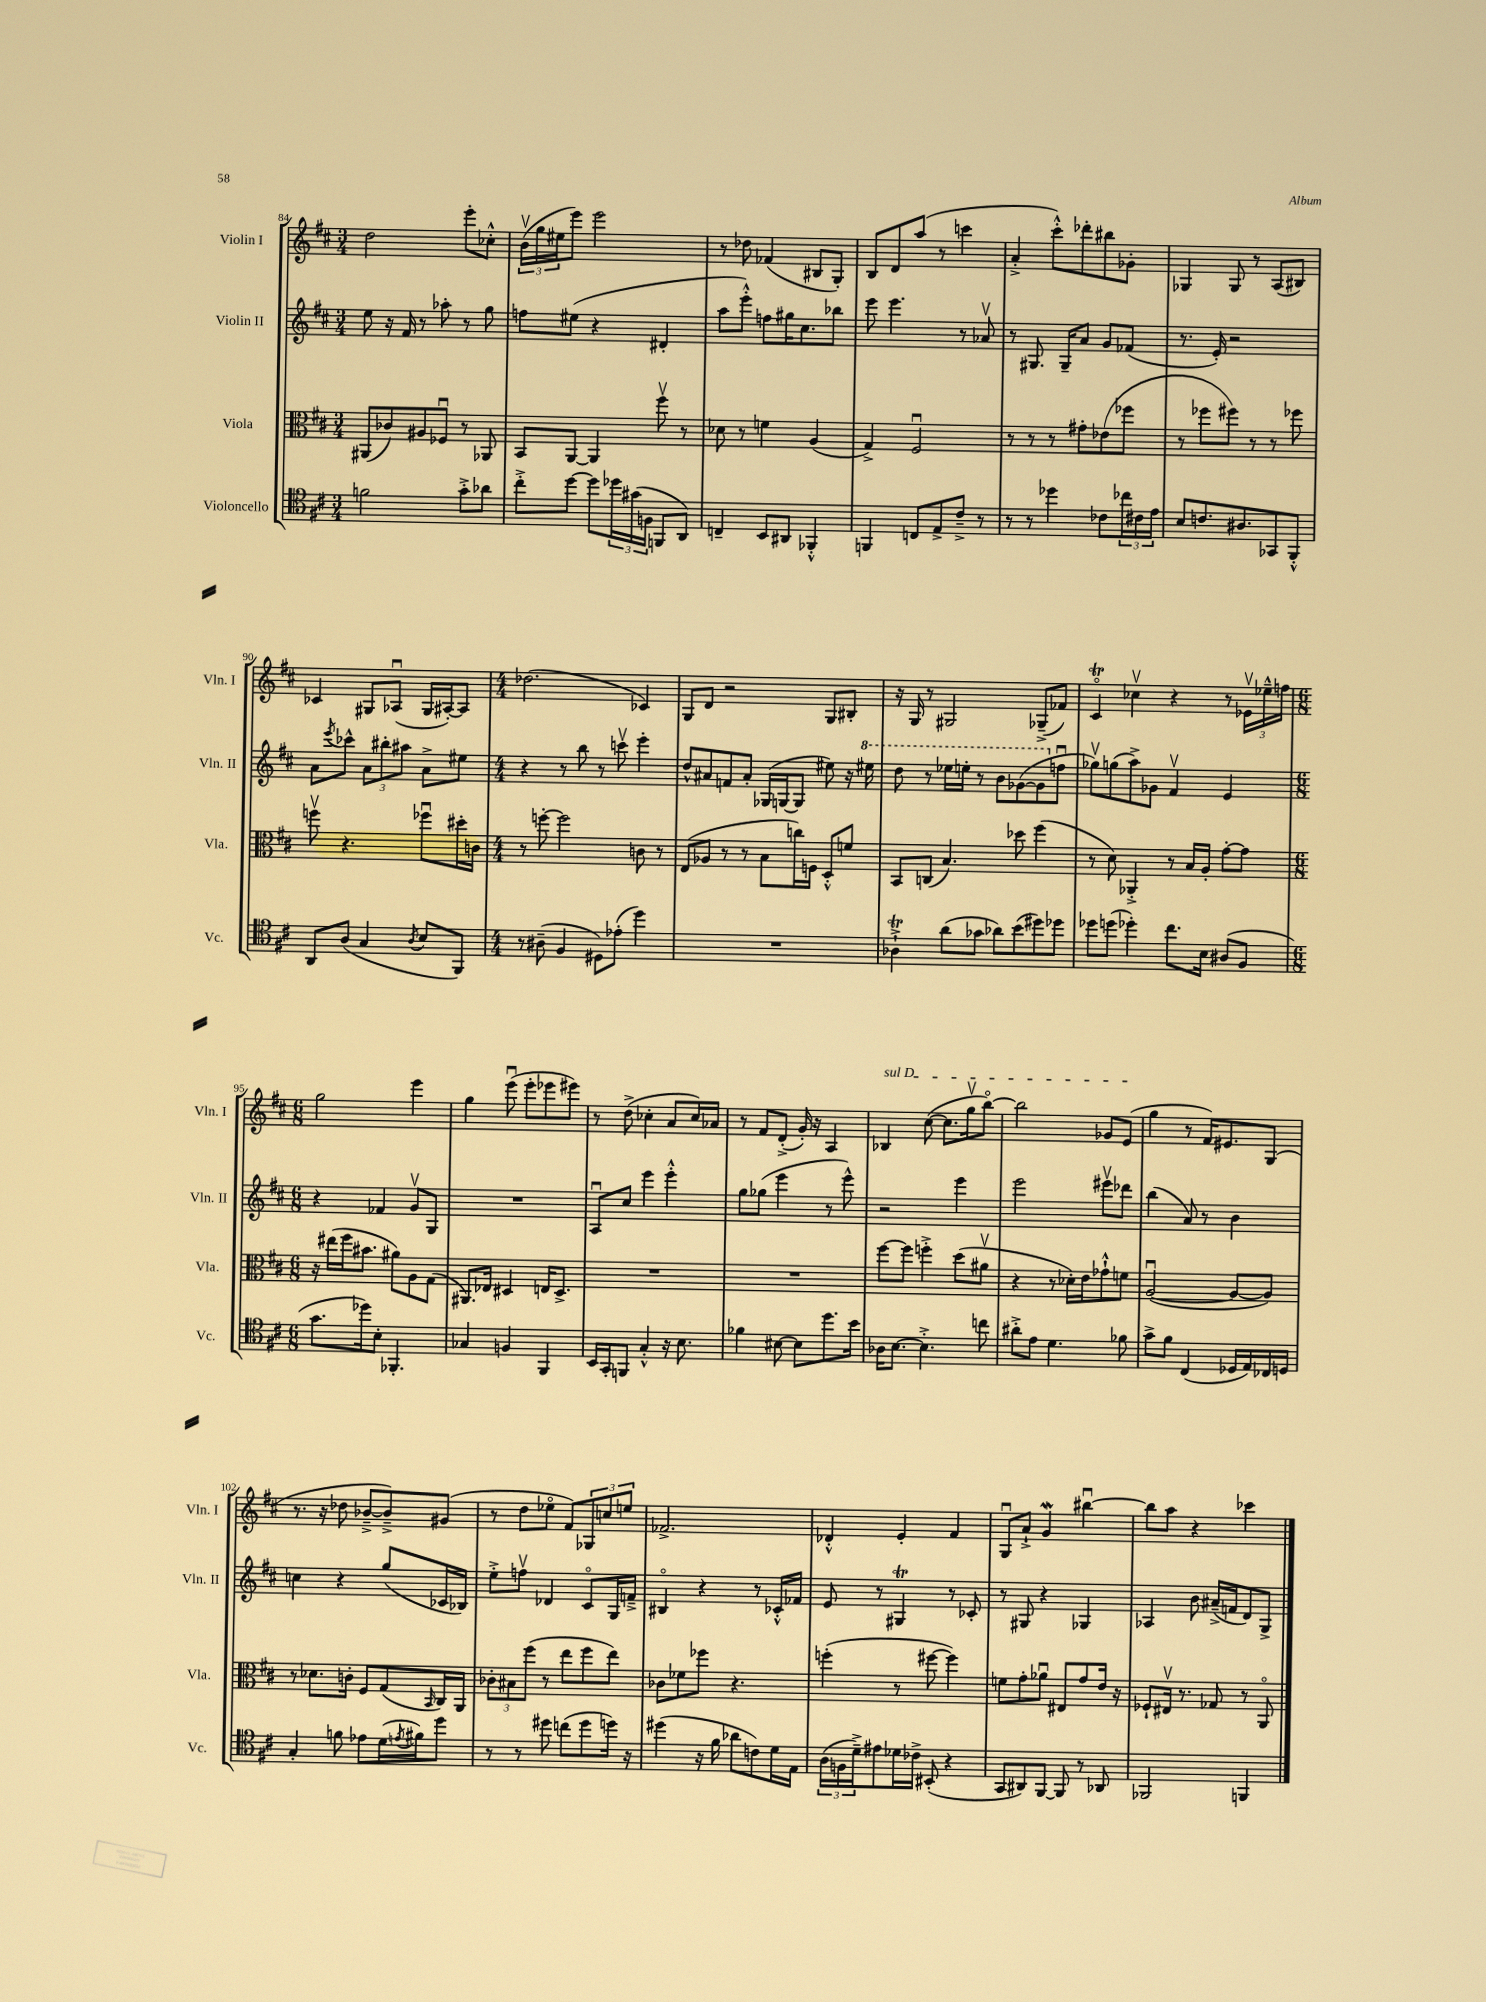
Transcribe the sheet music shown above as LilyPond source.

<<
\new StaffGroup <<
\new Staff = "s0" \with { instrumentName = "Violin I" shortInstrumentName = "Vln. I" } {
    \clef treble \key d \major \numericTimeSignature \time 3/4
    d''2 e'''8-. ces''8-.-^ |
    \tuplet 3/2 { b'16\upbow( g''16 eis''16 } e'''8) e'''2 |
    r8 des''8 fes'4( bis8 g8-.) |
    b8 d'8 a''8( r8 c'''4 |
    a'4-.-> cis'''8-.-^) des'''8-. bis''8 ges'8-. |
    ges4 ges8 r8 a8( bis8) |
    ces'4 gis8 aes8\downbow( gis16 ais16~-.) ais8 |
    \numericTimeSignature \time 4/4 des''2.( ces'4) |
    g8 d'8 r2 g8 bis8-. |
    r16 g16 r8 gis2 ges8--->( fes'8) |
    cis'4\flageolet\trill ces''4\upbow r4 r8 \tuplet 3/2 { ees'16\upbow ees''16---^ f''16 } |
    \numericTimeSignature \time 6/8 g''2 e'''4 |
    g''4 e'''8\downbow( e'''8-. ees'''8 eis'''8) |
    r8 d''8->( ces''4-. a'8 ces''16) aes'16 |
    r8 fis'8 d'8-.->( g'16-.) r16 a4 |
    \once \override TextSpanner.bound-details.left.text = \markup { \italic "sul D" } bes4\startTextSpan cis''8~( cis''8. g''16\upbow b''8~\flageolet) |
    b''2 ges'8 e'8\stopTextSpan( |
    g''4 r8 fis'16) eis'8. g8( |
    r8. r16 des''8 bes'8~---> bes'8--->) gis'8( |
    r8 d''8 ees''8\flageolet fis'8) \tuplet 3/2 { ges8 c''8 e''8 } |
    fes'2.-> |
    des'4-.-^ e'4-. fis'4 |
    g8\downbow a'8-!-> g'4\mordent bis''4~\downbow |
    bis''8 a''8 r4 ces'''4 \bar "|." |
}
\new Staff = "s1" \with { instrumentName = "Violin II" shortInstrumentName = "Vln. II" } {
    \clef treble \key d \major \numericTimeSignature \time 3/4
    e''8 r16 fis'16 r8 aes''8-. r8 g''8 |
    f''8 eis''8( r4 dis'4-. |
    a''8 e'''8-.-^) f''8 gis''16 cis''8. bes''8 |
    e'''8 e'''4. r8 aes'8\upbow |
    r8 gis8. gis16-- a'8 g'8 fes'8( |
    r8. e'16-.) r2 |
    a'8 \acciaccatura { e'''8 } ces'''8-^ \tuplet 3/2 { a'8 bis''8-. ais''8 } a'8-> eis''8 |
    \numericTimeSignature \time 4/4 r4 r8 b''8 r8 c'''8\upbow e'''4-. |
    d''8-^ ais'8 f'8 ais'8-. ges16( g16~ g8 eis''8) r16 \ottava #1 eis'''16 |
    d'''8 r8 ees'''16 e'''16-. r8 b''8 ges''8~( ges''8 \ottava #0 f''8\downbow |
    ges''8\upbow) g''8( a''8->) ges'8 fis'4\upbow e'4 |
    \numericTimeSignature \time 6/8 r4 fes'4 g'8\upbow g8 |
    R2. |
    a8\downbow cis''8 e'''4 e'''4-.-^ |
    g''8 ges''8( e'''4 r8 e'''8-^) |
    r2 e'''4 |
    e'''2 eis'''8\upbow des'''8 |
    b''4( a'8) r8 b'4 |
    c''4 r4 g''8( ces'16 bes16) |
    e''8-.-> f''8\upbow des'4 cis'8\flageolet g16 f'16---> |
    bis4\flageolet r4 r8 ces'16-.-^ fes'16 |
    e'8 r8 gis4\trill r8 ces'8-. |
    r8 gis8 r4 ges4 |
    aes4 b'8 ais'16--->( f'16 d'8) g8-> \bar "|." |
}
\new Staff = "s2" \with { instrumentName = "Viola" shortInstrumentName = "Vla." } {
    \clef alto \key d \major \numericTimeSignature \time 3/4
    ais,8( ces'8) ais8 fes8\downbow r8 aes,8 |
    b,8 a,8~ a,4 fis''8\upbow r8 |
    des'8 r8 f'4 a4( |
    g4->) fis2\downbow |
    r8 r8 r8 gis'8-. ees'8( fes''8 |
    r8 fes''8 fis''8) r8 r8 fes''8 |
    f''8\upbow r4. fes''8\downbow dis''16-. c'16 |
    \numericTimeSignature \time 4/4 r8 f''8~-. f''2 c'8 r8 |
    e8( aes8 r8 r8 b8 c''16) f16 d8-.-^ f'8 |
    b,8 c8( b4.) des''8 fis''4( |
    r8 d'8) aes,4-.-> r8 b16 a16-. g'8~-. g'8 |
    \numericTimeSignature \time 6/8 r16 eis''16( fis''16 bis'8. ais'8) a8 g8( |
    ais,8.) ees16 dis4 e16 dis8.-> |
    R2. |
    R2. |
    fis''8~ fis''8 f''4-.-> d''8( ais'8\upbow |
    r4 r8 des'16-.) e'16 ges'8-!-^ f'8 |
    a2~\downbow( a8~ a8) |
    r8 des'8. c'16-. fis8 g8( \grace { b,16 } cis16) a,16 |
    \tuplet 3/2 { ces'8-. bis8 fis''8( } r8 e''8 fis''8 e''8) |
    ces'8 fes'8 fes''8 r4. |
    f''4-.( r8 fis''8~ fis''4) |
    f'8 g'8-. aes'8\downbow eis8 g'8 e'16 r16 |
    fes8-! eis16\upbow r8. ges8 r8 a,8\flageolet \bar "|." |
}
\new Staff = "s3" \with { instrumentName = "Violoncello" shortInstrumentName = "Vc." } {
    \clef tenor \key d \major \numericTimeSignature \time 3/4
    f'2 g'8-.-> aes'8 |
    cis''8-.-> d''8~ d''8 \tuplet 3/2 { des''16 gis'16( f16 } f,8 a,8) |
    c4-- b,8 ais,8 fes,4-.-^ |
    f,4 c8 e8-> cis'8---> r8 |
    r8 r8 des''4 ces'8 \tuplet 3/2 { ces''16 cis'16 e'16 } |
    b8 c'8. ais8. ges,8 fis,8-.-^ |
    a,8 a8( g4 \acciaccatura { a8 } b8 fis,8) |
    \numericTimeSignature \time 4/4 r8 ais8--( fis4 dis8) ees'8-.( d''4) |
    R1 |
    aes4-!->\trill a'8( ges'8 aes'8) b'8( dis''8) des''8 |
    des''8 d''8( des''4-.) cis''8. b16 ais8( fis8 |
    \numericTimeSignature \time 6/8 g'8. des''16) b8-. fes,4.-. |
    ges4 f4 fis,4 |
    b,16 g,16-. f,8 g4-.-^ r16 b8. |
    fes'4 bis8~ bis8 d''8. b'16 |
    aes16 b8.~ b4.-.-> c''8 |
    ais'8-.-> e'8 d'4. fes'8 |
    g'8-> fis'8 cis4( des16 e16) ces16 d16 |
    g4-. f'8 ees'8 d'16( \acciaccatura { e'8 } fis'16) d''8 |
    r8 r8 dis''8 c''8( dis''8 d''16) r16 |
    dis''4( r16 fis'16 aes'8 c'8) d'16 e16 |
    \tuplet 3/2 { a16( f16 d'16--->) } eis'8 des'16 ces'16-> bis,8-.( r4 |
    g,8 ais,8) fis,8~ fis,8 r8 aes,8 |
    fes,2 f,4 \bar "|." |
}
>>
>>
\layout { \context { \Score currentBarNumber = #84 } }
